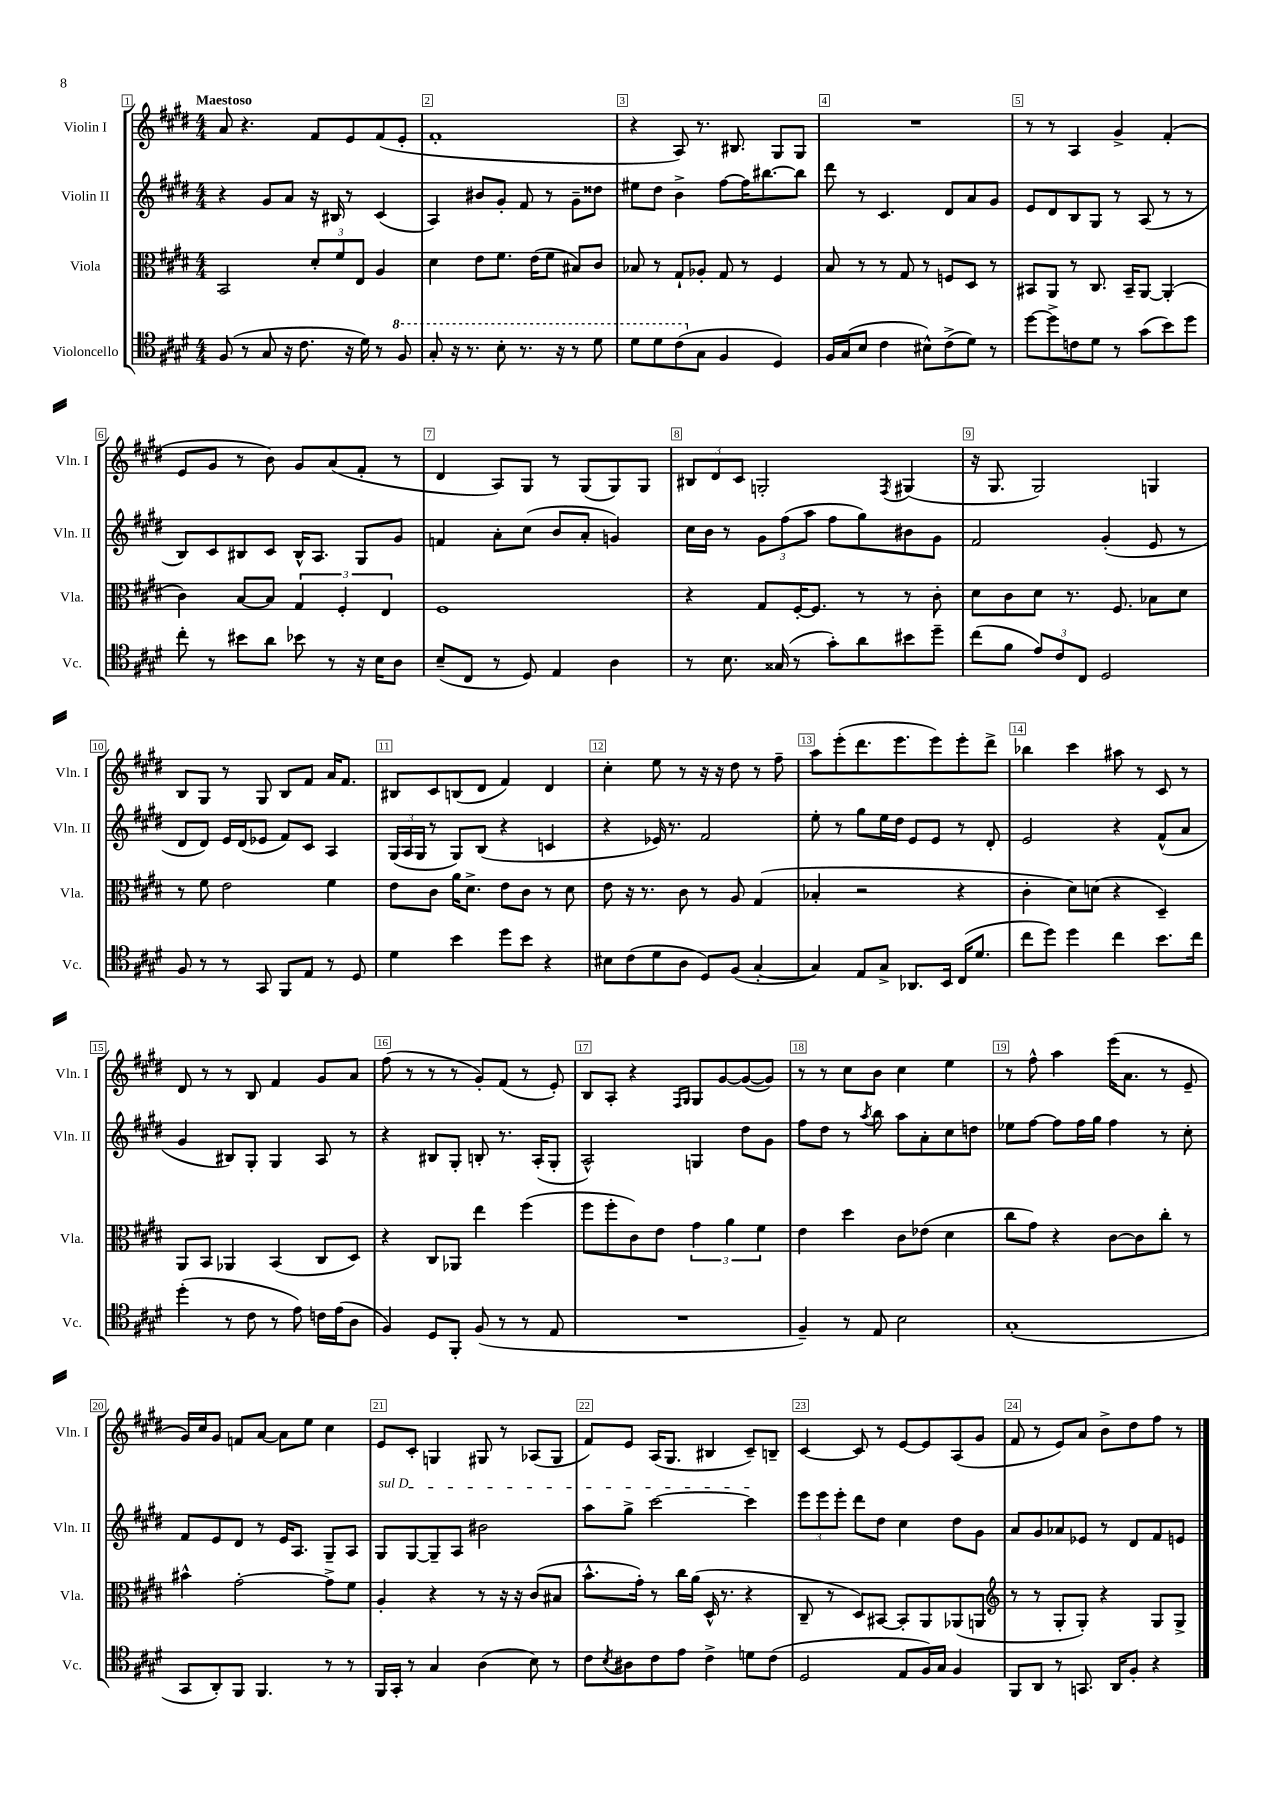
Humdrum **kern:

**kern	**kern	**kern	**kern
*staff4	*staff3	*staff2	*staff1
*clefC4	*clefC3	*clefG2	*clefG2
*k[f#c#g#d#]	*k[f#c#g#d#]	*k[f#c#g#d#]	*k[f#c#g#d#]
*M4/4	*M4/4	*M4/4	*M4/4
(8F#	2BB	4r	8a
8r	.	.	4.r
8G#	.	8g#	.
16r	.	8a	.
8.c#	.	.	.
.	12d#'	16r	8f#
.	.	16B#	.
.	12f#	.	.
16r	.	8r	8e
.	12E	.	.
16d#)	.	.	.
8r	4A	(4c#	(8f#
8f#	.	.	8e'
=	=	=	=
8g#'	4d#	4A)	1f#'
16r	.	.	.
8.r	.	.	.
.	8e	8b#	.
8b'	8.f#	8g#'	.
8.r	.	8f#	.
.	(16e	.	.
.	8f#	8r	.
16r	.	.	.
8r	8B#)	8g#~	.
8dd#	8c#	8dd##	.
=	=	=	=
8dd#	8B-	8ee#	4r
8dd#	8r	8dd#	.
(8cc#	8G#`	4b^	8A)
8G#	8A-'	.	8.r
4F#	8G#	[8ff#	.
.	.	.	8.B#
.	8r	16ff#]	.
.	.	[8.bb#	.
4D#)	4F#	.	8G#
.	.	8bb#]	8G#
=	=	=	=
16F#	8B	8ddd#	1r
(16G#	.	.	.
8B	8r	8r	.
4c#	8r	4.c#	.
.	8G#	.	.
8B#^^)	8r	.	.
(8c#^	8F	8d#	.
8d#)	8D#	8a	.
8r	8r	8g#	.
=	=	=	=
[8dd#	8BB#	8e	8r
8dd#^]	8AA	8d#	8r
8c	8r	8B	4A
8d#	8.C#	8G#	.
8r	.	8r	4g#^
.	16BB#~	.	.
(8g#	[8AA	(8A	.
8b)	(4AA']	8r	(4f#'
8dd#	.	8r	.
=	=	=	=
8cc#'	4c#)	8B)	8e
8r	.	8c#	8g#
8b#	[8B	8B#	8r
8a	8B]	8c#	8b)
8b-	6G#	16B#^^	8g#
.	.	8.A	.
8r	.	.	(8a
.	6F#'	.	.
16r	.	8G#	8f#'
16B	.	.	.
.	6E	.	.
8A	.	8g#	8r
=	=	=	=
(8B~	1F#	4f	4d#
8C#	.	.	.
8r	.	8a'	8A)
8D#)	.	(8cc#	8G#
4E	.	8b	8r
.	.	8a'	(8G#
4A	.	4g)	8G#)
.	.	.	8G#
=	=	=	=
8r	4r	16cc#	12B#
.	.	16b	.
.	.	.	12d#
8.B	.	8r	.
.	.	.	12c#
.	8G#	12g#	2G'
(16G##	.	.	.
.	.	(12ff#	.
8r	[16F#'	.	.
.	.	12aa	.
.	8.F#]	.	.
8g#')	.	8ff#	.
8a	8r	8gg#)	.
.	.	.	8qF#
8b#	8r	8b#	(4G#
8dd#~	8c#'	8g#	.
=	=	=	=
(8cc#	8d#	2f#	16r
.	.	.	8.G#
8f#	8c#	.	.
12e)	8d#	.	2G#)
12c#	.	.	.
.	8.r	.	.
12C#	.	.	.
2D#	.	(4g#'	.
.	8.F#	.	.
.	8B-	8e	4G
.	8d#	8r	.
=	=	=	=
8F#	8r	8d#	8B
8r	8f#	8d#)	8G#
8r	2e	16e	8r
.	.	(16d#	.
8GG#	.	8e-	8G#
8FF#	.	8f#)	8B
8E	.	8c#	8f#
8r	4f#	4A	16a
.	.	.	8.f#
8D#	.	.	.
=	=	=	=
4d#	8e	(24G#	8B#
.	.	24A	.
.	.	24G#	.
.	8c#	8r	8c#
4b	16a	8G#)	(8B
.	8.d#^	.	.
.	.	(8B	8d#
8dd#	8e	4r	4f#)
8b	8c#	.	.
4r	8r	4c	4d#
.	8d#	.	.
=	=	=	=
8B#	8e	4r	4cc#'
(8c#	16r	.	.
.	8.r	.	.
8d#	.	16e-)	8ee
.	.	8.r	.
8A	8c#	.	8r
8D#)	8r	2f#	16r
.	.	.	16r
(8F#	8A	.	8dd#
[4G#'	(4G#	.	8r
.	.	.	8ff#~
=	=	=	=
4G#])	4B-'	8ee'	8aa
.	.	8r	(8eee'
8E	2r	8gg#	8.ddd#
8G#^	.	16ee	.
.	.	16dd#	8.eee
8.AA-	.	8e	.
.	.	8e	8eee)
16BB	.	.	.
(16C#	4r	8r	8eee'
8.d#	.	.	.
.	.	8d#'	8ddd#^
=	=	=	=
8cc#	4c#'	2e	4bb-
8dd#)	.	.	.
4dd#	8d#)	.	4ccc#
.	(8d	.	.
4cc#	4r	4r	8aa#
.	.	.	8r
8.b	4D#~)	(8f#^^	8c#
.	.	8a	8r
16cc#	.	.	.
=	=	=	=
(4dd#'	8AA	4g#	8d#
.	8BB	.	8r
8r	4AA-	8B#)	8r
8c#	.	8G#'	8B
8r	(4BB	4G#	4f#
8e)	.	.	.
16c	8C#	8A	8g#
(16e	.	.	.
8A	8D#)	8r	8a
=	=	=	=
4F#)	4r	4r	(8ff#
.	.	.	8r
8D#	8C#	8B#	8r
8FF#'	8AA-	8G#'	8r
(8F#	4ee	8B'	8g#')
8r	.	8.r	(8f#
8r	(4ff#	.	8r
.	.	(16A'	.
8E	.	8G#'	8e')
=	=	=	=
1r	8ff#	2A^^)	8B
.	8ff#'	.	8A'
.	8c#)	.	4r
.	8e	.	.
.	.	.	16qqF#
.	.	.	16qqG#
.	6g#	4G	8G#
.	.	.	[8g#
.	6a	.	.
.	.	8dd#	(8g#_
.	6f#	.	.
.	.	8g#	8g#])
=	=	=	=
4F#~)	4e	8ff#	8r
.	.	8dd#	8r
8r	4dd#	8r	8cc#
.	.	8qaa	.
8E	.	8bb	8b
2B	8c#	8aa	4cc#
.	(8e-	8a'	.
.	4d#	8cc#	4ee
.	.	8dd	.
=	=	=	=
(1G#'	8cc#	8ee-	8r
.	8g#)	[8ff#	8ff#^^
.	4r	8ff#]	4aa
.	.	16ff#	.
.	.	16gg#	.
.	[8c#	4ff#	(16eee
.	.	.	8.a
.	8c#]	.	.
.	8cc#'	8r	8r
.	8r	8cc#'	8e~
=	=	=	=
8GG#	4b#^^	8f#	16g#)
.	.	.	16cc#
8AA')	.	8e	8g#
8FF#	[2g#'	8d#	8f
4.FF#	.	8r	[8a
.	.	16e	8a]
.	.	8.A	.
.	.	.	8ee
8r	8g#^]	8G#~	4cc#
8r	8f#	8A	.
=	=	=	=
16FF#	4A'	8G#	8e
16GG#'	.	.	.
8r	.	[8G#	8c#'
4G#	4r	8G#~]	4G
.	.	8A	.
(4A	8r	2b#	8G#
.	16r	.	8r
.	16r	.	.
8B)	(8c#	.	(8A-
8r	8B#	.	8G#
=	=	=	=
8c#	8.b^^	8aa	8f#)
8qB	.	.	.
8A#	.	8gg#^	8e
.	16g#')	.	.
8c#	8r	[2ccc#	(16A
.	.	.	8.G#
8e	16cc#	.	.
.	(16a	.	.
4c#^	16D#^^	.	4B#
.	8.r	.	.
8d	4r	4ccc#]	8c#~)
(8c#	.	.	8B~
=	=	=	=
2D#	8C#~	12eee	[4c#
.	.	12eee	.
.	8r	.	.
.	.	12eee'	.
.	8D#)	8ddd#	8c#]
.	[8BB#	8dd#	8r
8E	8BB#']	4cc#	[8e
16F#)	8AA	.	8e]
16G#	.	.	.
4F#	(8AA-	8dd#	(8A
.	8AA	8g#	8g#
=	=	=	=
*	*clefG2	*	*
8FF#	8r	8a	8f#
8AA	8r	8g#	8r
8r	8G#'	8a-	8e)
8.GG	8G#')	8e-	8a
.	4r	8r	8b^
16AA	.	.	.
8F#'	.	8d#	8dd#
4r	8G#	8f#	8ff#
.	8G#^	8e	8r
==	==	==	==
*-	*-	*-	*-
